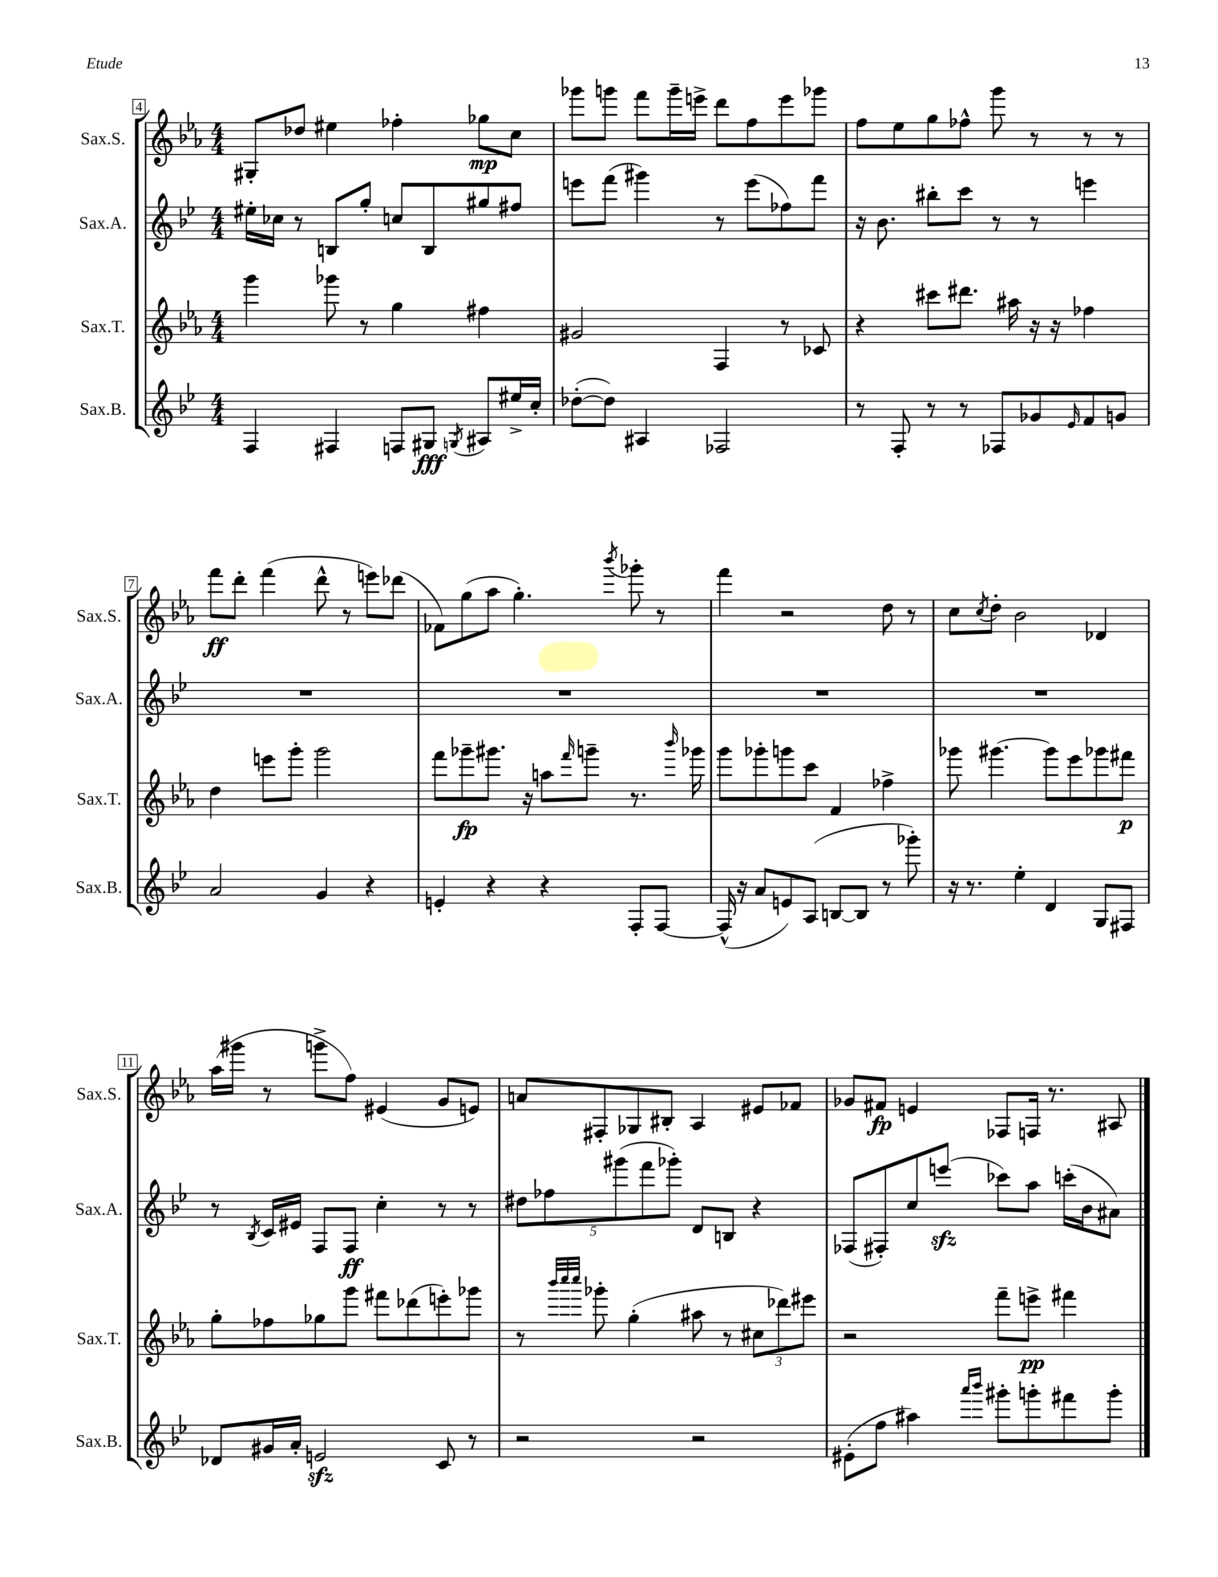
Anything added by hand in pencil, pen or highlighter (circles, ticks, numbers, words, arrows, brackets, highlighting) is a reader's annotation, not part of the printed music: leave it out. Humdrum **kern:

**kern	**kern	**kern	**kern
*staff4	*staff3	*staff2	*staff1
*clefG2	*clefG2	*clefG2	*clefG2
*k[b-e-]	*k[b-e-a-]	*k[b-e-]	*k[b-e-a-]
*M4/4	*M4/4	*M4/4	*M4/4
4F	4ggg	16ee#'	8G#'
.	.	16cc-	.
.	.	8r	8dd-
4F#	8ggg-	8B	4ee#
.	8r	8gg'	.
8F	4gg	8cc	4ff-'
8G#	.	8B	.
8qG	.	.	.
8A#	4ff#	8gg#	8gg-
16ee#^	.	8ff#	8cc
16cc'	.	.	.
=	=	=	=
([8dd-'	2g#	8eee	8ggg-
8dd-])	.	(8fff	8ggg
4A#	.	4ggg#)	8fff
.	.	.	16ggg~
.	.	.	16eee^
2F-	4F	8r	8ddd
.	.	(8eee	8ff
.	8r	8ff-)	8eee
.	8c-	8fff	8ggg-
=	=	=	=
8r	4r	16r	8ff
.	.	8.b-	.
8F'	.	.	8ee-
8r	8ccc#	8bb#'	8gg
8r	8.ddd#	8ccc	8ff-^^
8F-	.	8r	8ggg
.	16aa#	.	.
8g-	16r	8r	8r
.	16r	.	.
16qqe-	.	.	.
8f	4ff-	4eee	8r
8g	.	.	8r
=	=	=	=
2a	4dd	1r	8fff
.	.	.	8ddd'
.	8eee	.	(4fff
.	8ggg'	.	.
4g	2ggg	.	8ddd^^
.	.	.	8r
4r	.	.	8eee)
.	.	.	(8ddd-
=	=	=	=
4e'	8fff	1r	8f-)
.	8ggg-~	.	(8gg
4r	8.ggg#	.	8aa-
.	.	.	4.gg')
.	16r	.	.
4r	8aa	.	.
.	16qqfff	.	.
.	8ggg~	.	.
.	.	.	8qbbb-
8F'	8.r	.	8ggg-'
[8F	.	.	8r
.	16qqbbb-	.	.
.	16ggg-	.	.
=	=	=	=
(16F^^]	8ggg	1r	4fff
16r	.	.	.
8a	8ggg-'	.	.
8e)	8ggg	.	2r
(8A	8ccc	.	.
[8B	4f	.	.
8B]	.	.	.
8r	4ff-^	.	8dd
8ggg-')	.	.	8r
=	=	=	=
16r	8ggg-	1r	8cc
8.r	.	.	.
.	.	.	8qcc
.	[4.ggg#	.	8dd'
4ee-'	.	.	2b-
4d	8ggg#]	.	.
.	8eee-	.	.
8G	8ggg-	.	4d-
8F#	8fff#	.	.
=	=	=	=
8d-	8gg'	8r	(16aa-
.	.	.	16ggg#
.	.	8qB-	.
16g#	8ff-	16c	8r
16a'	.	16e#	.
2e	8gg-	8F	8ggg^
.	8ggg	8F	8ff)
.	8fff#	4cc'	(4e#
.	(8ddd-	.	.
8c	8eee')	8r	8g
8r	8ggg-	8r	8e)
=	=	=	=
2r	8r	10dd#	8a
.	.	10ff-	.
.	32qqbbb-	.	.
.	32qqcccc	.	.
.	32qqcccc	.	.
.	8ggg-'	.	8F#'
.	.	(10ggg#	.
.	(4gg'	.	8G-
.	.	10fff	.
.	.	.	8B#'
.	.	10ggg-')	.
2r	8aa#	8d	4A-
.	8r	8B	.
.	12cc#	4r	8e#
.	12ddd-)	.	.
.	.	.	8f-
.	12eee#	.	.
=	=	=	=
(8e#'	2r	(8F-	8g-
8ff	.	8F#')	8f#
4aa#)	.	8cc	4e
.	.	(8eee	.
16qqaaa	.	.	.
16qqbbb-	.	.	.
8ggg#'	8fff~	8ccc-)	8F-
8ggg'	8eee^	8aa	16F
.	.	.	8.r
8fff#	4fff#	(16ccc'	.
.	.	16b-	.
8ggg'	.	8a#)	8A#
==	==	==	==
*-	*-	*-	*-
